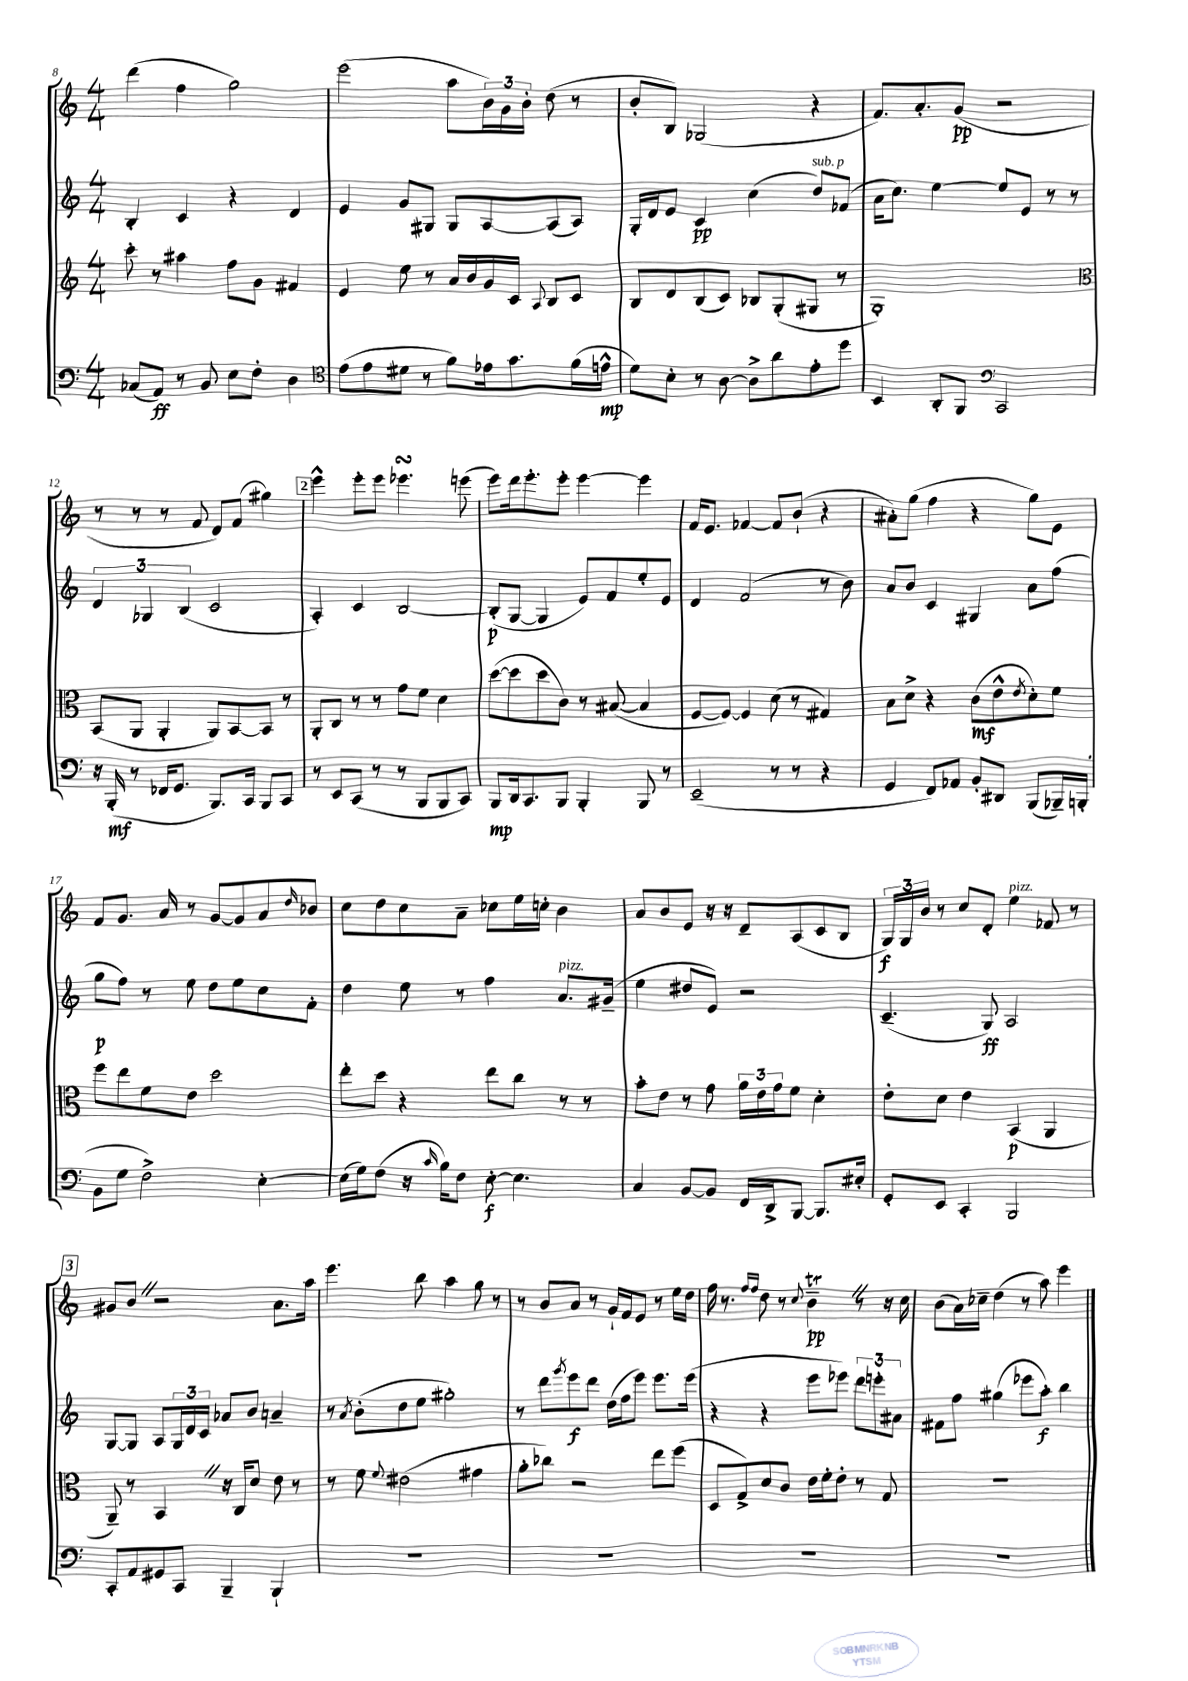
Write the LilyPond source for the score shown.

<<
\new StaffGroup <<
\new Staff = "s0" {
    \clef treble \key c \major \numericTimeSignature \time 4/4
    d'''4( f''4 g''2) |
    e'''2( a''8 \tuplet 3/2 { b'16) g'16 b'16-. } d''8( r8 |
    b'8-. b8) ges2( r4 |
    f'8.) a'8.-. g'8\pp( r2 |
    r8 r8 r8 f'8 d'8) f'8( gis''4) |
    \mark \markup { \box "2" } e'''4-^ e'''8-. e'''8 ees'''4.\turn e'''8( |
    e'''8) d'''16 e'''8.-. e'''8-. e'''4~ e'''4 |
    f'16 e'8. fes'4~ fes'8 b'8-!( r4 |
    ais'8-.) g''8( f''4 r4 g''8) e'8 |
    f'8 g'8. a'16 r8 g'8~ g'8 a'8 \grace { d''16 } bes'8 |
    c''8 d''8 c''8 a'8-- ces''8 e''16 c''16-. b'4 |
    a'8 b'8 e'8 r16 r16 d'8-- a8( c'8 b8 |
    \tuplet 3/2 { g16\f) g16 b'16 } r8 c''8 d'8-. e''4^\markup { \italic "pizz." } fes'8 r8 |
    \mark \markup { \box "3" } gis'8 b'8 \once \override BreathingSign.text = \markup { \musicglyph "scripts.caesura.straight" } \breathe r2 a'8. a''16 |
    e'''4. b''8 a''4 g''8 r8 |
    r8 b'8 a'8 r8 g'16-! f'16 e'8 r8 e''16 d''16 |
    f''16 r8. \grace { f''16 f''16 } d''8 r8 \appoggiatura { c''8 } b'4--\trill\pp \once \override BreathingSign.text = \markup { \musicglyph "scripts.caesura.straight" } \breathe r8 r16 c''16 |
    b'8( a'16) ces''16-- d''4( r8 a''8) e'''4 \bar "|." |
}
\new Staff = "s1" {
    \clef treble \key c \major \numericTimeSignature \time 4/4
    b4-. c'4 r4 d'4 |
    e'4 g'8 gis8 gis8 a8~ a8( a8) |
    g16-. d'16 e'8 c'4\pp c''4( d''8^\markup { \italic "sub. p" }) fes'8( |
    a'16 c''8.) e''4~ e''8 e'8 r8 r8 |
    \tuplet 3/2 { d'4 ges4 b4( } c'2 |
    \mark \markup { \box "2" } a4-.) c'4 b2~ |
    b8-.\p( g8~ g4 e'8) f'8 e''8-. e'8 |
    d'4 f'2( r8 b'8) |
    a'8 b'8 c'4 gis4 a'8 f''8( |
    g''8\p f''8) r8 e''8 d''8 e''8 c''8 f'8-. |
    d''4 e''8 r8 f''4 a'8.^\markup { \italic "pizz." } gis'16--( |
    e''4 dis''8 e'8) r2 |
    c'4.--( g8\ff) a2 |
    \mark \markup { \box "3" } g8~ g8 a8 \tuplet 3/2 { g16 d'16 c'16 } aes'8 b'8 a'4-- |
    r8 \acciaccatura { a'8 } b'8-.( d''8 e''8 gis''2-.) |
    r8 d'''8 \acciaccatura { g'''8 } e'''8\f d'''8 d''16( f''16 e'''8) e'''8. e'''16( |
    r4 r4 e'''8 ees'''8) \tuplet 3/2 { d'''8 e'''8-. ais'8 } |
    fis'8 f''8 gis''4( ees'''8 a''8-.\f) b''4 \bar "|." |
}
\new Staff = "s2" {
    \clef treble \key c \major \numericTimeSignature \time 4/4
    c'''8-. r8 ais''4 f''8 g'8 fis'4 |
    e'4 e''8 r8 a'16 b'16 g'16 c'16 \appoggiatura { a8 } b8 c'8 |
    b8 d'8 b8( c'8) bes8 g8-.( gis8 r8 |
    g1-.) |
    \clef alto b,8( a,8 a,4-. a,8) b,8~ b,8 r8 |
    \mark \markup { \box "2" } a,8-. c8 r8 r8 g'8 f'8 d'4 |
    d''8~( d''8 d''8 c'8) r8 bis8~( bis4 |
    f8~ f8~) f4 d'8( r8 gis4) |
    b8 d'8-> r4 c'8\mf( e'8-^ \acciaccatura { e'8 } d'8-.) f'8 |
    f''8 e''8 f'8 e'8 d''2 |
    e''8-. d''8 r4 e''8 c''8 r8 r8 |
    b'8-. e'8 r8 g'8 \tuplet 3/2 { a'16 e'16 g'16 } f'8 d'4-. |
    e'8-. d'8 e'4 b,4\p( a,4 |
    \mark \markup { \box "3" } a,8--) r8 b,4 \once \override BreathingSign.text = \markup { \musicglyph "scripts.caesura.straight" } \breathe r16 c16 d'8 e'8 r8 |
    r8 f'8 \appoggiatura { f'8 } eis'2( gis'4 |
    a'8-. ces''8) r2 e''8 f''8( |
    d8 g8->) d'8 c'8 e'16 f'16-. e'8-. r8 g8 |
    R1 \bar "|." |
}
\new Staff = "s3" {
    \clef bass \key c \major \numericTimeSignature \time 4/4
    ces8( a,8\ff) r8 b,8 e8 f8-. d4 |
    \clef tenor e'8( e'8 dis'8 r8 f'8) ees'16 g'8. f'16( e'16-^\mp |
    d'8) b8-. r8 a8~ a8-> a'8 e'8-. d''8 |
    b,4 a,8-. f,8 \clef bass c,2 |
    r16 b,,16-.\mf( r8 fes,16 g,8. b,,8.) c,16 b,,8 c,8 |
    \mark \markup { \box "2" } r8 e,8 c,8( r8 r8 b,,8 b,,8 c,8) |
    b,,8\mp d,16 c,8. b,,8 b,,4-. b,,8 r8 |
    e,2--( r8 r8 r4 |
    g,4 f,8) aes,8 b,8-. dis,8 b,,8( bes,,16--) b,,16-.( |
    b,8 g8 f2->) e4~-. |
    e16( g16) f8( r16 \grace { c'16 } b16) f8 e8~-.\f e4. |
    c4 b,8~ b,8 f,16 d,16-> b,,8~ b,,8. eis16-. |
    g,8-. e,8 c,4-. b,,2 |
    \mark \markup { \box "3" } c,8-. a,8 gis,8 c,8 b,,4-- b,,4-! |
    R1 |
    R1 |
    R1 |
    R1 \bar "|." |
}
>>
>>
\layout { \context { \Score currentBarNumber = #8 } }
